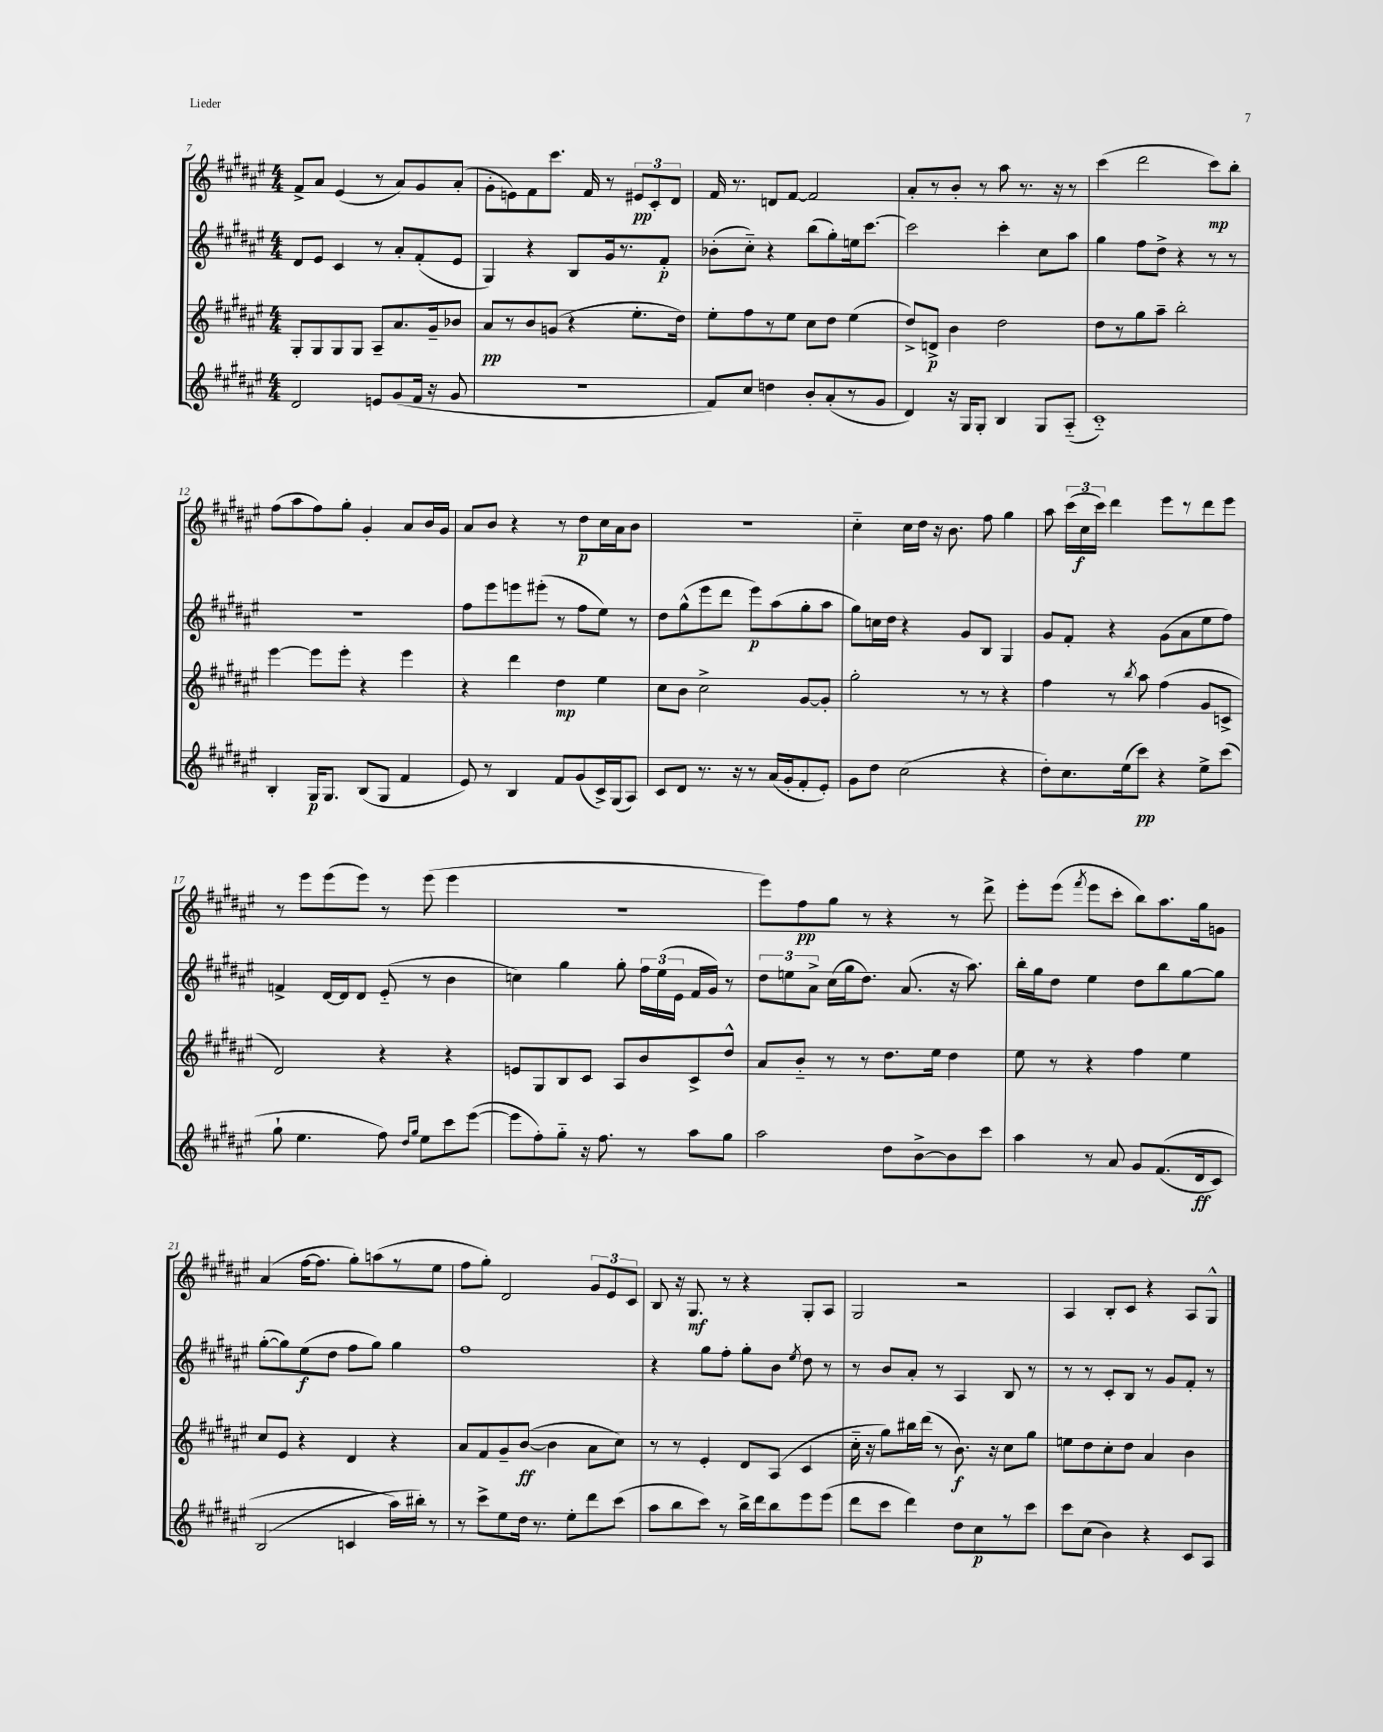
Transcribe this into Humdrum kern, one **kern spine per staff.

**kern	**kern	**kern	**kern
*staff4	*staff3	*staff2	*staff1
*clefG2	*clefG2	*clefG2	*clefG2
*k[f#c#g#d#a#e#]	*k[f#c#g#d#a#e#]	*k[f#c#g#d#a#e#]	*k[f#c#g#d#a#e#]
*M4/4	*M4/4	*M4/4	*M4/4
2d#	8G#'	8d#	8f#^
.	8G#	8e#	8a#
.	8G#	4c#	(4e#
.	8G#	.	.
8e	8A#~	8r	8r
(8g#	8.a#	8a#'	8a#)
16f#	.	(8f#'	8g#
16r	16g#~	.	.
8g#	8b-	8e#	(8a#'
=	=	=	=
1r	8a#	4G#)	8g#'
.	8r	.	8e)
.	8b	4r	8f#
.	(8g	.	8.ccc#
.	4r	8B	.
.	.	.	16f#
.	.	16g#	8r
.	.	8.r	.
.	8.ee#'	.	12e#
.	.	.	12c#'
.	.	8f#'	.
.	.	.	12d#
.	16dd#)	.	.
=	=	=	=
8f#)	8ee#'	(8b-'	16f#
.	.	.	8.r
8cc#	8ff#	8cc#'~)	.
4dd	8r	4r	8d
.	8ee#	.	[8f#
8b'	8cc#	(8bb	2f#]
(8a#'	8dd#	8gg#')	.
8r	(4ee#	16ee	.
.	.	[8.ccc#	.
8g#	.	.	.
=	=	=	=
4d#)	8dd#^)	2ccc#]	8a#'
.	8d^	.	8r
16r	4b	.	8b'
16G#	.	.	.
8G#'	.	.	8r
4B	2dd#	4ccc#'	8aa#
.	.	.	8.r
8G#	.	8cc#	.
.	.	.	16r
(8A#'~	.	8aa#	8r
=	=	=	=
1c#'~)	8dd#	4gg#	(4ccc#
.	8r	.	.
.	8gg#	8ff#	2ddd#
.	8aa#~	8dd#^	.
.	2bb'	4r	.
.	.	8r	8ccc#)
.	.	8r	8bb'
=	=	=	=
4B'	[4eee#	1r	(8ff#
.	.	.	8aa#
16G#	8eee#]	.	8ff#)
8.G#	.	.	.
.	8eee#'	.	8gg#'
(8B	4r	.	4g#'
8G#	.	.	.
4f#	4eee#	.	8a#
.	.	.	16b
.	.	.	16g#
=	=	=	=
8e#)	4r	8ff#	8a#
8r	.	8eee#	8b
4B	4ddd#	8eee	4r
.	.	(8eee#'	.
8f#	4dd#	8r	8r
(8g#	.	8ff#	8dd#
16c#^)	4ee#	8ee#)	16cc#
(16G#	.	.	16a#
8A#)	.	8r	8b
=	=	=	=
8c#	8cc#	8dd#	1r
8d#	8b	(8gg#^^	.
8.r	2cc#^	8eee#	.
.	.	8ddd#	.
16r	.	.	.
8r	.	8eee#)	.
(16a#	.	(8aa#	.
16g#'	.	.	.
8f#'	[8g#	8gg#'	.
8e#')	8g#']	8aa#	.
=	=	=	=
8g#	2gg#'	8gg#)	4cc#'~
8dd#	.	16cc	.
.	.	16dd#	.
(2cc#	.	4r	16cc#
.	.	.	16dd#
.	.	.	16r
.	.	.	8.b
.	8r	8g#	.
.	8r	8B	8ff#
4r	4r	4G#	4gg#
=	=	=	=
8dd#')	4ff#	8g#	8aa#
8.cc#	.	8f#'	(24ccc#
.	.	.	24cc#
.	.	.	24ccc#)
.	8r	4r	4ddd#
(16ee#	.	.	.
.	8qbb	.	.
8ccc#)	8aa#	.	.
4r	(4ff#	(8g#	8eee#
.	.	8a#	8r
8ee#^	8g#	8ee#	8ddd#
(8ccc#	8c^	8ff#)	8eee#
=	=	=	=
8gg#`	2d#)	4f^	8r
4.ee#	.	.	8eee#
.	.	[16d#	(8eee#
.	.	16d#]	.
.	.	8d#	8eee#)
8ff#)	4r	(8e#'~	8r
16qqdd#	.	.	.
16qqgg#	.	.	.
8ee#	.	8r	(8eee#
8ccc#	4r	4b	4eee#
([8eee#	.	.	.
=	=	=	=
8eee#]	8e	4cc)	1r
8ff#')	8G#	.	.
8gg#'~	8B	4gg#	.
16r	8c#	.	.
8.ff#	.	.	.
.	8A#	8gg#'	.
8r	8b	24ff#	.
.	.	(24ee#	.
.	.	24e#	.
8aa#	8c#^	16f#	.
.	.	16g#)	.
8gg#	8dd#^^	8r	.
=	=	=	=
2aa#	8a#	12dd#	8eee#)
.	.	12ee	.
.	8b'~	.	8ff#
.	.	12a#^	.
.	8r	(16cc#	8gg#
.	.	16gg#	.
.	8r	8.dd#)	8r
8dd#	8.dd#	.	4r
.	.	(8.a#	.
[8b^	.	.	.
.	16ee#	.	.
8b]	4dd#	16r	8r
.	.	8.aa#)	.
8ccc#	.	.	8ddd#^
=	=	=	=
4aa#	8ee#	16bb'	8eee#'
.	.	16gg#	.
.	8r	8dd#	(8eee#
.	.	.	8qfff#
8r	4r	4ee#	8eee#
8a#	.	.	8ccc#'
8g#	4ff#	8dd#	8bb)
&((8.f#	.	8bb	8.aa#
.	4ee#	[8gg#	.
16d#	.	.	16gg#
8c#)	.	8gg#]	8g
=	=	=	=
(2B	8cc#	([8gg#'	(4a#
.	8e#	8gg#])	.
.	4r	(8ee#	[16ff#
.	.	.	8.ff#]
.	.	8dd#	.
4c	4d#	8ff#	8gg#')
.	.	8gg#)	(8aa
16aa#&)	4r	4gg#	8r
16bb#')	.	.	.
8r	.	.	8ee#
=	=	=	=
8r	8a#	1ff#	8ff#
8ccc#^	8f#	.	8gg#')
8ee#	8g#~	.	2d#
16dd#	([8b	.	.
8.r	.	.	.
.	4b]	.	.
8ee#'	.	.	.
8ddd#	8a#	.	12g#
.	.	.	12e#
(8ccc#	8cc#)	.	.
.	.	.	12c#
=	=	=	=
8aa#	8r	4r	8B
8bb	8r	.	16r
.	.	.	8.G#
8ccc#)	4e#'	8gg#	.
8r	.	8ff#'	8r
16bb^	8d#	8gg#'	4r
16ddd#	.	.	.
8bb	(8A#	8b	.
.	.	8qee#	.
8eee#	4c#	8dd#	8G#'
(8eee#	.	8r	8A#
=	=	=	=
8ddd#	16cc#'~	8r	2G#
.	16r	.	.
8ccc#	8gg#)	8b	.
4ddd#)	16bb#	8a#'	.
.	(16ddd#	.	.
.	8r	8r	.
8dd#	8.b)	4A#	2r
8cc#	.	.	.
.	16r	.	.
8r	8cc#	8B	.
8ccc#	8gg#	8r	.
=	=	=	=
8ccc#	8ee	8r	4A#
(8cc#	8dd#	8r	.
4b)	8cc#'	8c#'	8B'
.	8dd#	8B	8c#
4r	4a#	8r	4r
.	.	8g#	.
8c#	4b	8f#'	8A#
8A#	.	8r	8G#^^
==	==	==	==
*-	*-	*-	*-
